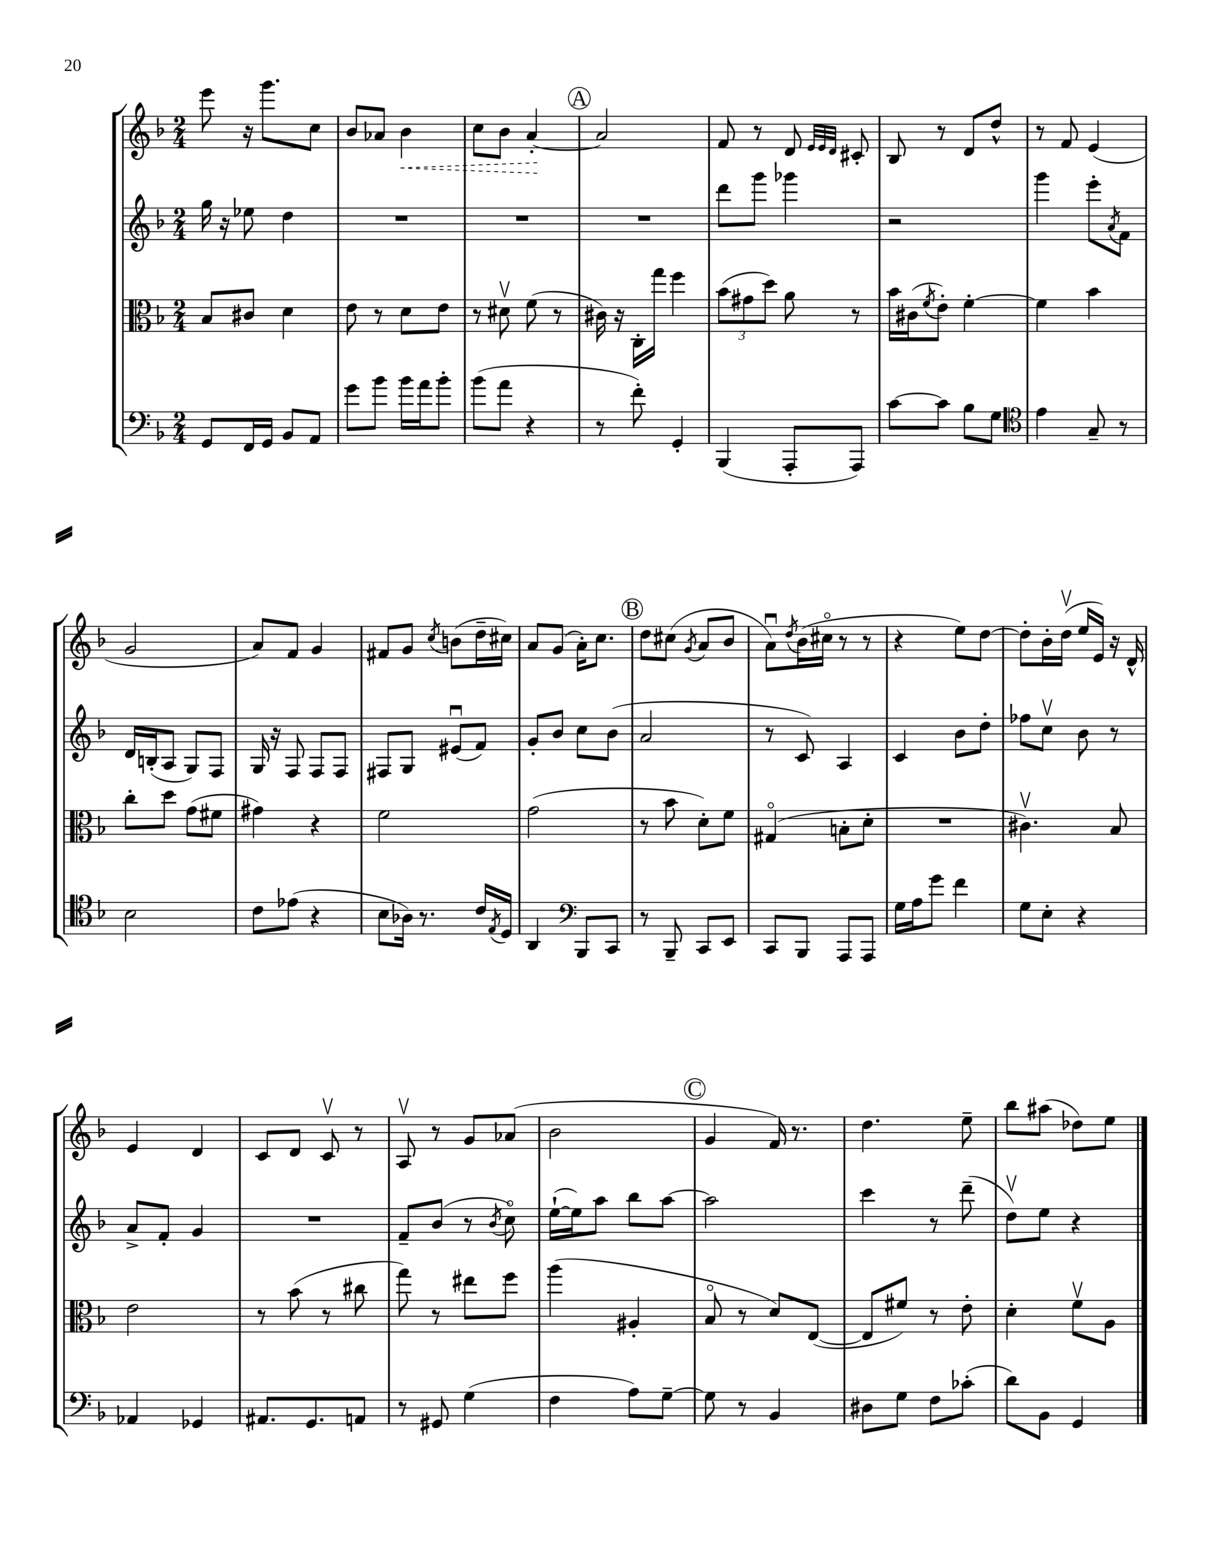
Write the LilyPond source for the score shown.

<<
\new StaffGroup <<
\new Staff = "s0" {
    \clef treble \key f \major \numericTimeSignature \time 2/4
    e'''8 r16 g'''8. c''8 |
    bes'8 aes'8 \once \override Hairpin.style = #'dashed-line bes'4\< |
    c''8 bes'8 a'4~-.\! |
    \mark \markup { \circle "A" } a'2 |
    f'8 r8 d'8 \grace { e'32 e'32 d'32 } cis'8-. |
    bes8 r8 d'8 d''8-^ |
    r8 f'8 e'4( |
    g'2 |
    a'8) f'8 g'4 |
    fis'8 g'8 \acciaccatura { c''8 } b'8( d''16-- cis''16) |
    a'8 g'8( a'16-.) c''8. |
    \mark \markup { \circle "B" } d''8 cis''8( \acciaccatura { g'8 } a'8 bes'8 |
    a'8\downbow) \acciaccatura { d''8 } bes'16( cis''16\flageolet r8 r8 |
    r4 e''8) d''8~ |
    d''8-. bes'16-. d''16\upbow( e''16 e'16) r16 d'16-^ |
    e'4 d'4 |
    c'8 d'8 c'8\upbow r8 |
    a8\upbow r8 g'8 aes'8( |
    bes'2 |
    \mark \markup { \circle "C" } g'4 f'16) r8. |
    d''4. e''8-- |
    bes''8 ais''8( des''8) e''8 \bar "|." |
}
\new Staff = "s1" {
    \clef treble \key f \major \numericTimeSignature \time 2/4
    g''16 r16 ees''8 d''4 |
    R2 |
    R2 |
    \mark \markup { \circle "A" } R2 |
    d'''8 g'''8 ges'''4 |
    r2 |
    g'''4 e'''8-. \acciaccatura { a'8 } f'8 |
    d'16 b16-.( a8 g8) f8 |
    g16 r16 f8 f8 f8 |
    fis8 g8 eis'8\downbow( f'8) |
    g'8-. bes'8 c''8 bes'8( |
    \mark \markup { \circle "B" } a'2 |
    r8 c'8) a4 |
    c'4 bes'8 d''8-. |
    fes''8 c''8\upbow bes'8 r8 |
    a'8-> f'8-. g'4 |
    R2 |
    f'8-- bes'8( r8 \acciaccatura { bes'8 } c''8\flageolet) |
    e''16~-!( e''16) a''8 bes''8 a''8~ |
    \mark \markup { \circle "C" } a''2 |
    c'''4 r8 d'''8--( |
    d''8\upbow) e''8 r4 \bar "|." |
}
\new Staff = "s2" {
    \clef alto \key f \major \numericTimeSignature \time 2/4
    bes8 cis'8 d'4 |
    e'8 r8 d'8 e'8 |
    r8 dis'8\upbow f'8( r8 |
    \mark \markup { \circle "A" } cis'16) r16 c16-. g''16 f''4 |
    \tuplet 3/2 { bes'8( gis'8 d''8) } a'8 r8 |
    bes'16 cis'16( \acciaccatura { f'8 } e'8-.) f'4~-. |
    f'4 bes'4 |
    c''8-. d''8 g'8( fis'8 |
    gis'4) r4 |
    f'2 |
    g'2( |
    \mark \markup { \circle "B" } r8 bes'8 d'8-.) f'8 |
    gis4\flageolet( b8-. d'8-. |
    R2 |
    cis'4.\upbow) bes8 |
    e'2 |
    r8 bes'8( r8 cis''8 |
    g''8) r8 eis''8 f''8 |
    a''4( ais4-. |
    \mark \markup { \circle "C" } bes8\flageolet r8 d'8) e8~( |
    e8 fis'8) r8 e'8-. |
    d'4-. f'8\upbow a8 \bar "|." |
}
\new Staff = "s3" {
    \clef bass \key f \major \numericTimeSignature \time 2/4
    g,8 f,16 g,16 bes,8 a,8 |
    g'8 bes'8 bes'16 a'16 bes'8-. |
    bes'8( a'8 r4 |
    \mark \markup { \circle "A" } r8 f'8-.) g,4-. |
    bes,,4( a,,8-. a,,8) |
    c'8~ c'8 bes8 g8 |
    \clef tenor e'4 g8-- r8 |
    bes2 |
    c'8 ees'8( r4 |
    bes8 aes16) r8. c'16 \acciaccatura { e8 } d16 |
    a,4 \clef bass bes,,8 c,8 |
    \mark \markup { \circle "B" } r8 bes,,8-- c,8 e,8 |
    c,8 bes,,8 a,,8 a,,8 |
    g16 a16 g'8 f'4 |
    g8 e8-. r4 |
    aes,4 ges,4 |
    ais,8. g,8. a,8 |
    r8 gis,8 g4( |
    f4 a8) g8~-- |
    \mark \markup { \circle "C" } g8 r8 bes,4 |
    dis8 g8 f8 ces'8-.( |
    d'8) bes,8 g,4 \bar "|." |
}
>>
>>
\layout { \context { \Score \remove "Bar_number_engraver" } }
